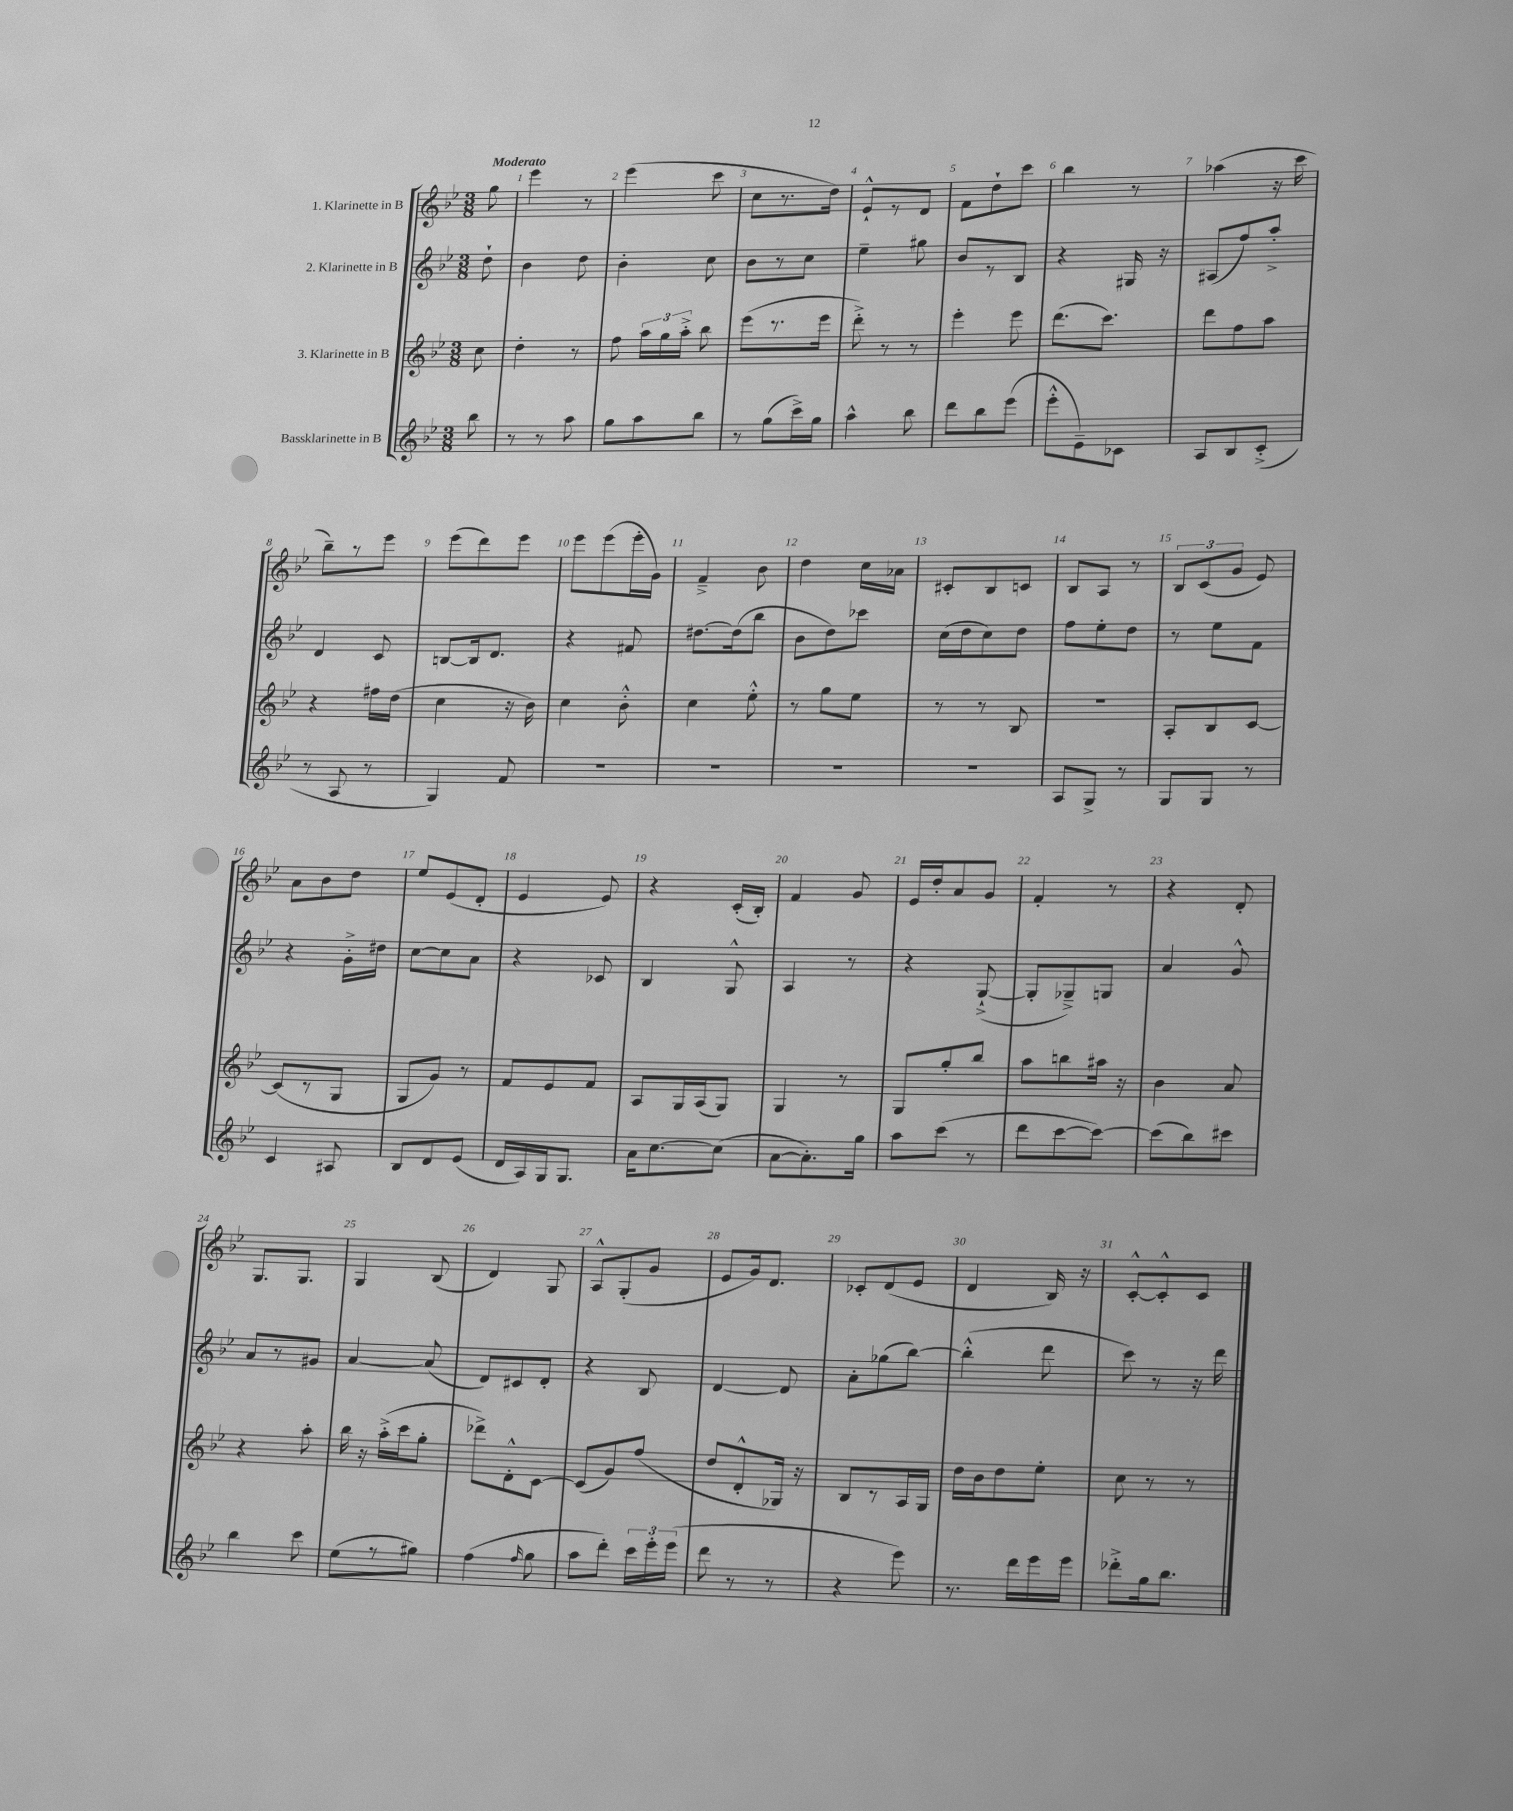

**kern	**kern	**kern	**kern
*staff4	*staff3	*staff2	*staff1
*clefG2	*clefG2	*clefG2	*clefG2
*k[b-e-]	*k[b-e-]	*k[b-e-]	*k[b-e-]
*M3/8	*M3/8	*M3/8	*M3/8
8bb-	8cc	8dd`	8gg
=	=	=	=
8r	4dd'	4b-	4eee-
8r	.	.	.
8aa	8r	8dd	8r
=	=	=	=
8gg	8ff	4b-'	(4eee-
8aa	24aa	.	.
.	24gg	.	.
.	24aa'^	.	.
8bb-	8bb-	8cc	8ccc
=	=	=	=
8r	(8eee-	8b-	8cc
(8gg	8.r	8r	8.r
16ccc^)	.	8cc	.
16gg	16eee-	.	16dd)
=	=	=	=
4aa^^	8ddd'^)	4ee-~	8e-`^^
.	8r	.	8r
8bb-	8r	8gg#	8d
=	=	=	=
8ddd	4eee-'	8b-	8f
8bb-	.	8r	8dd`
(8eee-	8eee-	8B-	8ccc
=	=	=	=
8eee-'^^	(8.ddd	4r	4bb-
8e-~)	.	.	.
.	8.ccc)	.	.
8c-	.	16G#	8r
.	.	16r	.
=	=	=	=
8A	8ddd	(8A#	(4aa-
8B-	8ff	8ff)	.
(8c'^	8aa	8aa'^	16r
.	.	.	16ccc
=	=	=	=
8r	4r	4d	8bb-~)
8A	.	.	8r
8r	16ff#	8c	8eee-
.	(16dd	.	.
=	=	=	=
4G)	4cc	[8B	(8eee-
.	.	16B]	8ddd)
.	.	8.d	.
8f	16r	.	8eee-
.	16b-)	.	.
=	=	=	=
4.r	4cc	4r	8eee-
.	.	.	(8eee-
.	8b-'^^	8f#	16eee-'
.	.	.	16g)
=	=	=	=
4.r	4cc	[8.dd#	4f~^
.	.	(16dd#]	.
.	8ee-'^^	8bb-	8b-
=	=	=	=
4.r	8r	8b-	4dd
.	8gg	8dd)	.
.	8ee-	8ccc-	16cc
.	.	.	16a-
=	=	=	=
4.r	8r	(16cc	8c#'
.	.	16dd	.
.	8r	8cc)	8B-
.	8B-	8dd	8c
=	=	=	=
8A	4.r	8ff	8B-
8G^	.	8ee-'	8A
8r	.	8dd	8r
=	=	=	=
8G	8A'	8r	12B-
.	.	.	(12c
8G	8B-	8ee-	.
.	.	.	12g
8r	[8c	8f	8e-)
=	=	=	=
4c	(8c]	4r	8a
.	8r	.	8b-
8A#	8G	16g'^	8dd
.	.	16dd#	.
=	=	=	=
8B-	8G	[8cc	8ee-
8d	8g)	8cc]	(8e-
(8e-	8r	8a	8d'
=	=	=	=
16d	8f	4r	4e-
16A)	.	.	.
16G	8e-	.	.
8.G	.	.	.
.	8f	8c-	8e-)
=	=	=	=
16a	8A	4B-	4r
[8.cc	.	.	.
.	16G	.	.
.	(16A	.	.
(8cc]	8G)	8G^^	(16c'
.	.	.	16B-')
=	=	=	=
[8a	4G	4A	4f
8.a'])	.	.	.
.	8r	8r	8g
16gg	.	.	.
=	=	=	=
8aa	8G	4r	16e-
.	.	.	16dd'
(8ccc	8gg'	.	8a
8r	8bb-	([8G`^	8g
=	=	=	=
8ddd	8aa	8G']	4f'
[8ccc	8bb	8G-~^)	.
8ccc_)	16aa#	8G	8r
.	16r	.	.
=	=	=	=
(8ccc]	4b-	4a	4r
8bb-)	.	.	.
8ccc#	8a	8g^^	8d'
=	=	=	=
4bb-	4r	8a	8.G
.	.	8r	.
.	.	.	8.G
8ccc	8aa'	8g#	.
=	=	=	=
(8ee-	16bb-	[4a	4G
.	16r	.	.
8r	(16aa'^	.	.
.	16ccc	.	.
8gg#)	8gg'	(8a]	(8B-
=	=	=	=
(4ff	8ddd-^)	8d)	4d)
.	8d'^^	8c#	.
16qqff	.	.	.
8gg	[8c	8d'	8G
=	=	=	=
8aa	(8c]	4r	8A^^
8ddd')	8g)	.	(8G'
24ccc	(8ff	8B-	8g
24eee-'	.	.	.
(24eee-	.	.	.
=	=	=	=
8ddd	8dd	[4d	8e-
8r	8d'^^	.	16g)
.	.	.	8.d
8r	16G-)	8d]	.
.	16r	.	.
=	=	=	=
4r	8B-	8a'	8c-'
.	8r	(8gg-	(8d
8eee-)	16A	[8bb-)	8e-
.	16G	.	.
=	=	=	=
8.r	16dd	(4bb-'^^]	4d
.	16b-	.	.
.	8dd	.	.
16ddd	.	.	.
16eee-	8ee-'	8ddd	16B-)
16eee-	.	.	16r
=	=	=	=
8ddd-'^	8cc	8ccc)	[8c'^^
16gg	8r	8r	8c'^^]
8.bb-	.	.	.
.	8r	16r	8c
.	.	16ddd	.
==	==	==	==
*-	*-	*-	*-
